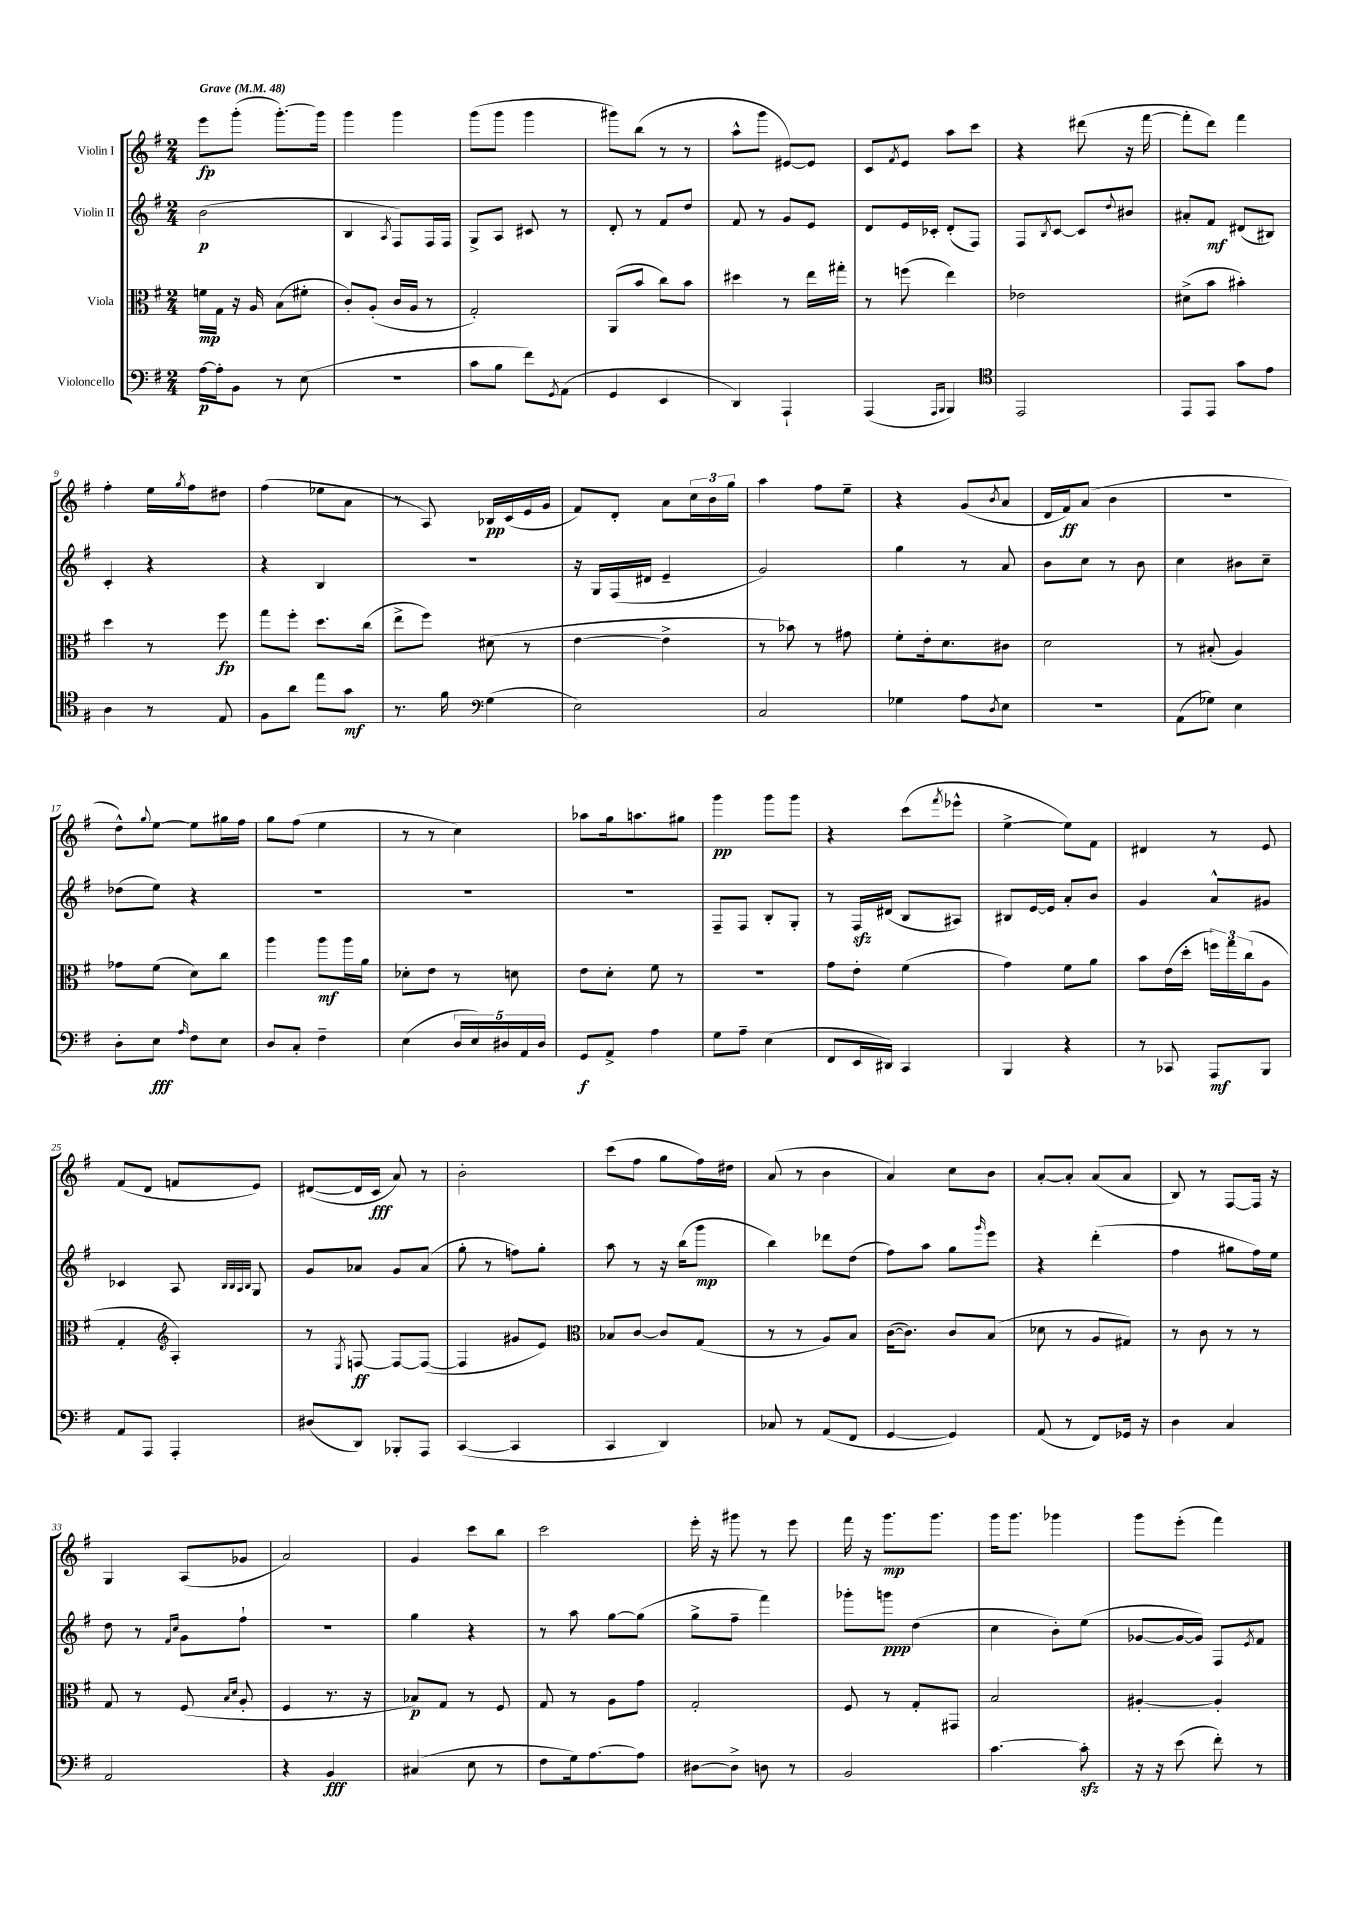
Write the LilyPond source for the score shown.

<<
\new StaffGroup <<
\new Staff = "s0" \with { instrumentName = "Violin I" } {
    \clef treble \key g \major \numericTimeSignature \time 2/4 \tempo "Grave" 4 = 48
    e'''8\fp g'''8-.( g'''8.~-.) g'''16 |
    g'''4 g'''4 |
    g'''8( g'''8 g'''4 |
    gis'''8) b''8( r8 r8 |
    a''8-^ g'''8 eis'8~) eis'8 |
    c'8 \acciaccatura { fis'8 } e'8 a''8 c'''8 |
    r4 dis'''8( r16 fis'''16~ |
    fis'''8-. d'''8) fis'''4 |
    fis''4-. e''16 \acciaccatura { g''8 } fis''16 dis''8 |
    fis''4( ees''8 a'8 |
    r8 a8) bes16\pp c'16( e'16 g'16 |
    fis'8) d'8-. a'8 \tuplet 3/2 { c''16 b'16 g''16 } |
    a''4 fis''8 e''8-- |
    r4 g'8( \acciaccatura { b'8 } a'8 |
    d'16 fis'16\ff) a'8( b'4 |
    R2 |
    d''8-^) \appoggiatura { g''8 } e''8~ e''8 gis''16 fis''16 |
    g''8 fis''8( e''4 |
    r8 r8 c''4) |
    aes''8 g''16 a''8. gis''8 |
    g'''4\pp g'''8 g'''8 |
    r4 c'''8( \acciaccatura { fis'''8 } ees'''8-^ |
    e''4~-> e''8) fis'8 |
    dis'4 r8 e'8 |
    fis'8( d'8 f'8 e'8) |
    dis'8~( dis'16 c'16\fff a'8) r8 |
    b'2-. |
    c'''8( fis''8 g''8 fis''16) dis''16 |
    a'8( r8 b'4 |
    a'4) c''8 b'8 |
    a'8~-. a'8-. a'8( a'8 |
    b8) r8 fis8~ fis16 r16 |
    g4 a8( ges'8 |
    a'2) |
    g'4 c'''8 b''8 |
    c'''2 |
    e'''16-. r16 gis'''8 r8 e'''8 |
    fis'''16 r16 g'''8.\mp g'''8. |
    g'''16 g'''8. ges'''4 |
    g'''8 e'''8-.( fis'''4) \bar "|." |
}
\new Staff = "s1" \with { instrumentName = "Violin II" } {
    \clef treble \key g \major \numericTimeSignature \time 2/4
    b'2\p( |
    b4 \acciaccatura { a8 } fis8) fis16 fis16 |
    g8-> a8 cis'8 r8 |
    d'8-. r8 fis'8 d''8 |
    fis'8 r8 g'8 e'8 |
    d'8 e'16 ces'16-. d'8-.( fis8) |
    fis8 \acciaccatura { b8 } c'8~ c'8 \appoggiatura { d''8 } bis'8 |
    ais'8-. fis'8\mf dis'8( bis8) |
    c'4-. r4 |
    r4 b4 |
    r2 |
    r16 g16 fis16( dis'16 e'4-- |
    g'2) |
    g''4 r8 a'8 |
    b'8 c''8 r8 b'8 |
    c''4 bis'8 c''8-- |
    des''8( e''8) r4 |
    R2 |
    R2 |
    R2 |
    fis8-- fis8 b8-. g8-. |
    r8 fis16\sfz dis'16( b8 ais8) |
    bis8 e'16~ e'16 a'8-. b'8 |
    g'4 a'8-^ gis'8 |
    ces'4 a8 \grace { b32 b32 a32 b32 } g8 |
    g'8 aes'8 g'8 aes'8( |
    g''8-. r8 f''8) g''8-. |
    a''8 r8 r16 b''16( g'''8\mp |
    b''4) des'''8 d''8( |
    fis''8) a''8 g''8 \grace { g'''16 } e'''8 |
    r4 d'''4-.( |
    fis''4 gis''8 fis''16) e''16 |
    d''8 r8 \grace { fis'16 c''16 } g'8 fis''8-! |
    r2 |
    g''4 r4 |
    r8 a''8 g''8~ g''8( |
    g''8-> fis''8-- fis'''4) |
    ges'''8-. g'''8\ppp d''4( |
    c''4 b'8-.) e''8( |
    ges'8~ ges'16~ ges'16) fis8 \acciaccatura { e'8 } fis'8 \bar "|." |
}
\new Staff = "s2" \with { instrumentName = "Viola" } {
    \clef alto \key g \major \numericTimeSignature \time 2/4
    f'16\mp g16 r16 a16 b8( fis'8-. |
    c'8-.) a8-.( c'16 a16 r8 |
    g2-.) |
    a,8( b'8 c''8) b'8 |
    dis''4 r8 e''16 gis''16-. |
    r8 f''8( e''4) |
    ees'2 |
    dis'8->( b'8 bis'4-.) |
    d''4 r8 fis''8\fp |
    g''8 fis''8-. d''8. c''16( |
    e''8-> fis''8) dis'8( r8 |
    e'4~ e'4-> |
    r8 bes'8) r8 gis'8 |
    fis'8-. e'16-. d'8. cis'8 |
    d'2 |
    r8 bis8-.( a4) |
    ges'8 fis'8( d'8) c''8 |
    a''4 a''8\mf a''16 a'16 |
    des'8-. e'8 r8 d'8 |
    e'8 d'8-. fis'8 r8 |
    r2 |
    g'8 e'8-. fis'4( |
    g'4) fis'8 a'8 |
    b'8 e'16( d''16-. \tuplet 3/2 { f''16) g''16 c''16( } a8 |
    g4-. \clef treble a4-.) |
    r8 \acciaccatura { e8 } f8~\ff f8~ f8~( |
    f4 gis'8 e'8) |
    \clef alto bes8 c'8~ c'8 g8( |
    r8 r8 a8) b8 |
    c'16~( c'8.) c'8 b8( |
    des'8 r8 a8 gis8) |
    r8 c'8 r8 r8 |
    g8 r8 fis8( \grace { b16 d'16 } a8-. |
    fis4 r8. r16 |
    bes8\p) g8 r8 fis8 |
    g8 r8 a8 g'8 |
    g2-. |
    fis8 r8 g8-. gis,8 |
    b2 |
    ais4~-. ais4-. \bar "|." |
}
\new Staff = "s3" \with { instrumentName = "Violoncello" } {
    \clef bass \key g \major \numericTimeSignature \time 2/4
    a16~\p a16-. b,8 r8 e8( |
    R2 |
    c'8 b8 fis'8) \acciaccatura { g,8 } a,8( |
    g,4 e,4 |
    d,4) a,,4-! |
    a,,4( \grace { a,,16 b,,16 } b,,4) |
    \clef tenor e,2 |
    e,8 e,8 g'8 e'8 |
    a4 r8 e8 |
    fis8 a'8 e''8 g'8\mf |
    r8. fis'16 \clef bass g4( |
    e2) |
    c2 |
    ges4 a8 \acciaccatura { d8 } e8 |
    R2 |
    a,8( ges8) e4 |
    d8-. e8\fff \grace { a16 } fis8 e8 |
    d8 c8-. fis4-- |
    e4( \tuplet 5/4 { d16 e16) dis16 a,16 dis16 } |
    g,8\f a,8-> a4 |
    g8 a8-- e4( |
    fis,8 e,16 dis,16) c,4 |
    b,,4 r4 |
    r8 ces,8 a,,8\mf b,,8 |
    a,8 a,,8 a,,4-. |
    dis8( d,8) bes,,8-. a,,8 |
    c,4~( c,4 |
    c,4 d,4) |
    ces8 r8 a,8( fis,8 |
    g,4~ g,4) |
    a,8( r8 fis,8) ges,16 r16 |
    d4 c4 |
    a,2 |
    r4 b,4\fff |
    cis4( e8 r8 |
    fis8 g16) a8.~ a8 |
    dis8~ dis8-> d8 r8 |
    b,2 |
    c'4.~ c'8-.\sfz |
    r16 r16 e'8( fis'8-.) r8 \bar "|." |
}
>>
>>
